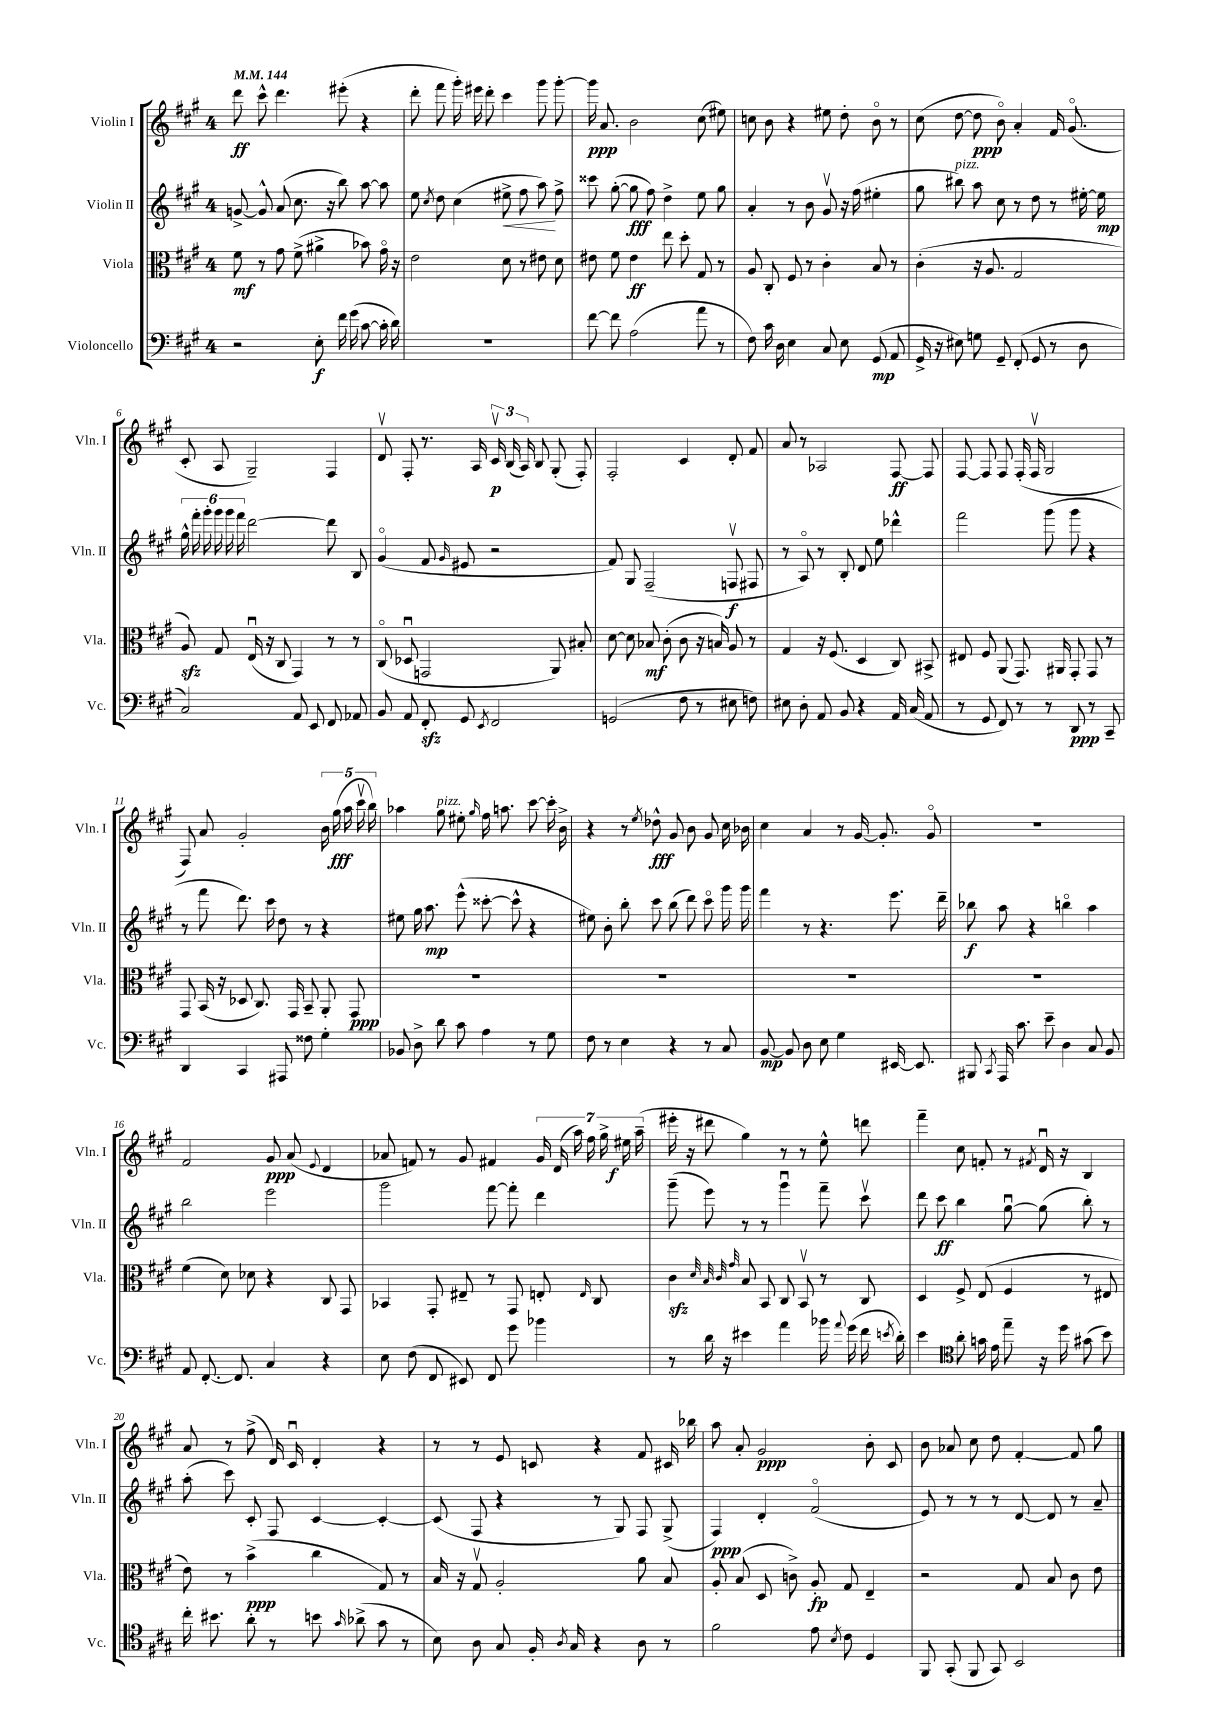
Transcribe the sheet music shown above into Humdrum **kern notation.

**kern	**dynam	**kern	**dynam	**kern	**dynam	**kern	**dynam
*part4	*part4	*part3	*part3	*part2	*part2	*part1	*part1
*staff4	*staff4	*staff3	*staff3	*staff2	*staff2	*staff1	*staff1
*I"Violoncello	*	*I"Viola	*	*I"Violin II	*	*I"Violin I	*
*I'Vc.	*	*I'Vla.	*	*I'Vln. II	*	*I'Vln. I	*
*clefF4	*	*clefC3	*	*clefG2	*	*clefG2	*
*k[f#c#g#]	*	*k[f#c#g#]	*	*k[f#c#g#]	*	*k[f#c#g#]	*
*M4/4	*	*M4/4	*	*M4/4	*	*M4/4	*
*MM144	*	*MM144	*	*MM144	*	*MM144	*
=1	=1	=1	=1	=1	=1	=1	=1
2r	.	8f#\	mf	[8gn^/	.	8ddd\	ff
.	.	8r	.	8g^^/]	.	8ccc#^^\	.
.	.	8g#\	.	(8a/	.	4.ddd\	.
.	.	(8f#^\	.	8.cc#\	.	.	.
8E'\	f	4a#X^\	.	.	.	.	.
.	.	.	.	16r	.	.	.
16f#\	.	.	.	8bb\)	.	(8eee#X'\	.
(16g#\	.	.	.	.	.	.	.
[8c#\	.	8b-X\)	.	[8aa\	.	4r	.
16c#'\]	.	16g#\	.	8aa\]	.	.	.
16d\)	.	16r	.	.	.	.	.
=2	=2	=2	=2	=2	=2	=2	=2
1r	.	2e\	.	8ee\	.	8ddd'\	.
.	.	.	.	8qcc#/	.	.	.
.	.	.	.	8dd\	.	8fff#\	.
.	.	.	.	(4cc#\	.	16ggg#'\)	.
.	.	.	.	.	.	16eee#X\	.
.	.	.	.	.	.	8ddd'\	.
!	!	!	!	!	!LO:HP:b	!	!
.	.	8d\	.	8ee#X^\	<	4ccc#\	.
.	.	8r	.	8ff#\	.	.	.
.	.	8e#X\	.	8aa\)	.	8ggg#\	.
.	.	8d\	.	8ff#^\	[	[8ggg#'\	.
=3	=3	=3	=3	=3	=3	=3	=3
[8f#\	.	8e#X\	.	8ccc##X\	.	16ggg#\]	ppp
.	.	.	.	.	.	8.a/	.
8f#\]	.	8f#\	.	([8gg#'\	.	.	.
(2A\	.	4e#\	ff	8gg#\]	fff	2b\	.
.	.	.	.	8ff#\)	.	.	.
.	.	8ee\	.	4dd^\	.	.	.
.	.	8dd'\	.	.	.	.	.
8a\	.	8G#/	.	8ee\	.	(8cc#\	.
8r	.	8r	.	8gg#\	.	8ee#X\)	.
=4	=4	=4	=4	=4	=4	=4	=4
8F#\)	.	8A/	.	4a'/	.	8ccn\	.
16c#\	.	8C#'/	.	.	.	8b\	.
16D\	.	.	.	.	.	.	.
4E\	.	8F#/	.	8r	.	4r	.
.	.	8r	.	8b\	.	.	.
8C#/	.	4c#'\	.	8g#v/	.	8ee#X\	.
8E\	.	.	.	16r	.	8dd'\	.
.	.	.	.	(16ff#\	.	.	.
(8GG#/	mp	8B/	.	4ee#X'\	.	8b\	.
8AA/	.	8r	.	.	.	8r	.
=5	=5	=5	=5	=5	=5	=5	=5
16GG#^/	.	(4c#'\	.	8gg#\	.	(8cc#\	.
16r	.	.	.	.	.	.	.
!	!	!	!	!LO:TX:a:i:t=pizz.	!	!	!
8E#X\)	.	.	.	8bb#X\)	.	[8dd\	.
8Gn\	.	16r	.	8aa\	.	8dd\]	ppp
.	.	8.A/	.	.	.	.	.
8GG#~/	.	.	.	8cc#\	.	8b\)	.
(8FF#'/	.	2G#/	.	8r	.	4a'/	.
8GG#/	.	.	.	8dd\	.	.	.
8r	.	.	.	8r	.	16f#/	.
.	.	.	.	.	.	(8.g#/	.
8D\	.	.	.	[16ee#X'\	.	.	.
.	.	.	.	16ee#\]	mp	.	.
!!LO:LB:g=z
=6	=6	=6	=6	=6	=6	=6	=6
2C#/)	.	8Azz/)	.	24gg#^^\	.	8c#'/	.
.	.	.	.	24fff#'\	.	.	.
.	.	.	.	24ggg#'\	.	.	.
.	.	8G#/	.	24ggg#\	.	8A/	.
.	.	.	.	24ggg#\	.	.	.
.	.	.	.	24fff#\	.	.	.
.	.	(16Eu/	.	[2ddd\	.	2G#~/)	.
.	.	16r	.	.	.	.	.
.	.	8C#/	.	.	.	.	.
8AA/	.	4GG#/)	.	.	.	.	.
8EE/	.	.	.	.	.	.	.
8FF#/	.	8r	.	8ddd\]	.	4F#/	.
8AA-X/	.	8r	.	8B/	.	.	.
=7	=7	=7	=7	=7	=7	=7	=7
8BB/	.	(8C#/	.	(4g#/	.	8dv/	.
8AA/	.	8D-Xu/	.	.	.	8F#'/	.
8FF#zz'/	.	2GGn/	.	8f#/	.	8.r	.
.	.	.	.	16qqg#/	.	.	.
8GG#/	.	.	.	8e#X/	.	.	.
.	.	.	.	.	.	16A/	.
8qEE/	.	.	.	.	.	.	.
2FF#/	.	.	.	2r	.	24c#v/	p
.	.	.	.	.	.	(24B/	.
.	.	.	.	.	.	24A/)	.
.	.	.	.	.	.	8B/	.
.	.	8AA/)	.	.	.	(8G#'/	.
.	.	8B#X'/	.	.	.	8F#'/)	.
=8	=8	=8	=8	=8	=8	=8	=8
(2GGn/	.	[8d\	.	8f#/)	.	2F#'/	.
.	.	8d\]	.	8G#/	.	.	.
.	.	8B-X/	mf	(2F#~/	.	.	.
.	.	(8c#'\	.	.	.	.	.
8F#\	.	8c#\	.	.	.	4c#/	.
8r	.	16r	.	.	.	.	.
.	.	16Bn/)	.	.	.	.	.
8E#X\	.	8A/	.	8Fnv/	f	8d'/	.
8Fn\)	.	8r	.	8F#X/	.	8f#/	.
=9	=9	=9	=9	=9	=9	=9	=9
8E#X\	.	4G#/	.	8r	.	8a/	.
8D'\	.	.	.	8A/)	.	8r	.
8AA/	.	16r	.	8r	.	2A-X/	.
.	.	(8.F#/	.	.	.	.	.
8BB/	.	.	.	8B'/	.	.	.
4r	.	4D/	.	8d/	.	.	.
.	.	.	.	8ee\	.	.	.
16AA/	.	8C#/)	.	4ddd-X^^\	.	[8F#/	ff
(16C#/	.	.	.	.	.	.	.
8AA/	.	8BB#X^/	.	.	.	8F#/]	.
=10	=10	=10	=10	=10	=10	=10	=10
8r	.	8E#X/	.	2fff#\	.	[8F#/	.
8GG#/	.	8F#/	.	.	.	8F#/]	.
8FF#/)	.	(8AA/	.	.	.	8F#/	.
8r	.	8.GG#/)	.	.	.	(16F#'/	.
.	.	.	.	.	.	16F#v/	.
8r	.	.	.	(8ggg#\	.	2G#/	.
.	.	16AA#X/	.	.	.	.	.
8DD/	ppp	8GG#'/	.	8ggg#\	.	.	.
8r	.	8GG#/	.	4r	.	.	.
8CC#~/	.	8r	.	.	.	.	.
!!LO:LB:g=z
=11	=11	=11	=11	=11	=11	=11	=11
4DD/	.	8GG#/	.	8r	.	8F#/)	.
.	.	(16BB/	.	8fff#\	.	8a/	.
.	.	16r	.	.	.	.	.
4CC#/	.	8D-X/	.	8.ddd\)	.	2g#'/	.
.	.	8.C#/)	.	.	.	.	.
.	.	.	.	16ccc#\	.	.	.
8AAA#X/	.	.	.	8dd\	.	.	.
.	.	16GG#/	.	.	.	.	.
8F##X\	.	8BB~/	.	8r	.	.	.
4G#'\	.	8AA'/	.	4r	.	20b\	.
.	.	.	.	.	.	(20gg#\	fff
.	.	.	.	.	.	20aa\	.
.	.	8GG#/	ppp	.	.	.	.
.	.	.	.	.	.	20ccc#v\	.
.	.	.	.	.	.	20bb\)	.
=12	=12	=12	=12	=12	=12	=12	=12
8BB-X/	.	1r	.	8ee#X\	.	4aa-X\	.
8D^\	.	.	.	16gg#\	.	.	.
.	.	.	.	8.aa\	mp	.	.
!	!	!	!	!	!	!LO:TX:a:i:t=pizz.	!
8d\	.	.	.	.	.	8gg#\	.
8c#\	.	.	.	(8eee^^\	.	8ee#X'\	.
.	.	.	.	.	.	16qqgg#/	.
4A\	.	.	.	[8ccc##X'\	.	16ff#\	.
.	.	.	.	.	.	8.aan\	.
.	.	.	.	8ccc##^^\]	.	.	.
8r	.	.	.	4r	.	[8ccc#\	.
8G#\	.	.	.	.	.	16ccc#'\]	.
.	.	.	.	.	.	16b^\	.
=13	=13	=13	=13	=13	=13	=13	=13
8F#\	.	1r	.	8ee#X\)	.	4r	.
8r	.	.	.	8b'\	.	.	.
4E\	.	.	.	8bb'\	.	8r	.
.	.	.	.	.	.	8qee/	.
.	.	.	.	8ccc#\	.	8dd-X^^\	fff
4r	.	.	.	(8bb\	.	8g#/	.
.	.	.	.	8ddd\)	.	8b\	.
8r	.	.	.	8ccc#\	.	8g#/	.
8C#/	.	.	.	16ggg#\	.	16cc#\	.
.	.	.	.	16ggg#\	.	16b-X\	.
=14	=14	=14	=14	=14	=14	=14	=14
[8BB/	mp	1r	.	4fff#\	.	4cc#\	.
8BB/]	.	.	.	.	.	.	.
8D\	.	.	.	8r	.	4a/	.
8E\	.	.	.	4.r	.	.	.
4G#\	.	.	.	.	.	8r	.
.	.	.	.	.	.	[16g#/	.
.	.	.	.	.	.	8.g#'/]	.
[16EE#X/	.	.	.	8.eee\	.	.	.
8.EE#/]	.	.	.	.	.	.	.
.	.	.	.	.	.	8g#/	.
.	.	.	.	16ddd~\	.	.	.
=15	=15	=15	=15	=15	=15	=15	=15
8BBB#X/	.	1r	.	8bb-X\	f	1r	.
8qCC#/	.	.	.	.	.	.	.
16AAA/	.	.	.	8aa\	.	.	.
8.c#\	.	.	.	.	.	.	.
.	.	.	.	4r	.	.	.
8e~\	.	.	.	.	.	.	.
4D\	.	.	.	4bbn\	.	.	.
8C#/	.	.	.	4aa\	.	.	.
8BB/	.	.	.	.	.	.	.
!!LO:LB:g=z
=16	=16	=16	=16	=16	=16	=16	=16
8AA/	.	(4f#\	.	2bb\	.	2f#/	.
[8.FF#'/	.	.	.	.	.	.	.
.	.	8d\)	.	.	.	.	.
8.FF#/]	.	.	.	.	.	.	.
.	.	8d-X\	.	.	.	.	.
4C#/	.	4r	.	2eee\	.	8g#/	ppp
.	.	.	.	.	.	(8a/	.
.	.	.	.	.	.	8qqe/	.
4r	.	8C#/	.	.	.	4d/	.
.	.	8GG#/	.	.	.	.	.
=17	=17	=17	=17	=17	=17	=17	=17
8E\	.	4BB-X/	.	2ggg#\	.	8a-X/	.
(8F#\	.	.	.	.	.	8fn/)	.
8FF#/	.	8GG#'/	.	.	.	8r	.
8EE#X/)	.	8E#X~/	.	.	.	8g#/	.
8FF#/	.	8r	.	[8fff#\	.	4f#X/	.
8g#\	.	8GG#/	.	8fff#'\]	.	.	.
4b-X\	.	8En'/	.	4ddd\	.	28g#/	.
.	.	.	.	.	.	(28d/	.
.	.	.	.	.	.	28aa\)	.
.	.	.	.	.	.	28ff#\	.
.	.	16qqE/	.	.	.	.	.
.	.	8C#/	.	.	.	.	.
.	.	.	.	.	.	28gg#^\	.
.	.	.	.	.	.	28ee#X\	f
.	.	.	.	.	.	(28aa~\	.
=18	=18	=18	=18	=18	=18	=18	=18
8r	.	4c#zz\	.	(8ggg#~\	.	16eee#X'\	.
.	.	.	.	.	.	16r	.
16d\	.	.	.	8eee\)	.	8ddd#X\	.
16r	.	.	.	.	.	.	.
.	.	32qqd/	.	.	.	.	.
.	.	32qqB/	.	.	.	.	.
.	.	32qqc#/	.	.	.	.	.
.	.	32qqg#/	.	.	.	.	.
4e#X\	.	8B/	.	8r	.	4gg#\)	.
.	.	8BB/	.	8r	.	.	.
4a\	.	8C#/	.	4ggg#u\	.	8r	.
.	.	8BBv/	.	.	.	8r	.
16b-X\	.	8r	.	8fff#~\	.	8ee^^\	.
8qqa/	.	.	.	.	.	.	.
(16g#\	.	.	.	.	.	.	.
16f#\	.	8C#/	.	8ccc#v\	.	8dddn\	.
8qen/	.	.	.	.	.	.	.
16d'\)	.	.	.	.	.	.	.
=19	=19	=19	=19	=19	=19	=19	=19
4e\	.	4D/	.	8ddd\	.	4fff#~\	.
.	.	.	.	8ccc#\	ff	.	.
*clefC4	*	*	*	*	*	*	*
8a'\	.	8F#^/	.	4bb\	.	8cc#\	.
16gn\	.	(8E/	.	.	.	8fn'/	.
16e\	.	.	.	.	.	.	.
8ee~\	.	4F#/	.	[8gg#u\	.	8r	.
.	.	.	.	.	.	8qf#X/	.
16r	.	.	.	(8gg#\]	.	16du/	.
16dd\	.	.	.	.	.	16r	.
(8g#X\	.	8r	.	8bb'\)	.	4B/	.
8b\)	.	8E#X/	.	8r	.	.	.
!!LO:LB:g=z
=20	=20	=20	=20	=20	=20	=20	=20
16cc#'\	.	8e\)	.	(8aa'\	.	8a/	.
8.b#X\	.	.	.	.	.	.	.
.	.	8r	.	8ccc#\)	.	8r	.
8a'\	.	(4b^\	ppp	8c#'/	.	(8ff#^\	.
8r	.	.	.	8F#/	.	16d/)	.
.	.	.	.	.	.	16c#u/	.
8bn\	.	4cc#\	.	[4c#/	.	4d'/	.
16qqg#/	.	.	.	.	.	.	.
(8a-X^\	.	.	.	.	.	.	.
8g#\	.	8G#/)	.	4c#'/_	.	4r	.
8r	.	8r	.	.	.	.	.
=21	=21	=21	=21	=21	=21	=21	=21
8B\)	.	16B/	.	(8c#/]	.	8r	.
.	.	16r	.	.	.	.	.
8A\	.	8G#v/	.	8F#/	.	8r	.
8G#/	.	2A'/	.	4r	.	8e/	.
16F#'/	.	.	.	.	.	8cn/	.
8qA/	.	.	.	.	.	.	.
16G#/	.	.	.	.	.	.	.
4r	.	.	.	8r	.	4r	.
.	.	.	.	8G#/)	.	.	.
8A\	.	8a\	.	8F#/	.	8f#/	.
8r	.	8B/	.	(8G#^/	.	16c#X/	.
.	.	.	.	.	.	16bb-X\	.
=22	=22	=22	=22	=22	=22	=22	=22
2f#\	.	8A'/	.	4F#/)	ppp	8aa\	.
.	.	(8B/	.	.	.	8a'/	.
.	.	8D/	.	4d'/	.	2g#/	ppp
.	.	8cn^\)	.	.	.	.	.
8e\	.	8A'/	fp	(2f#/	.	.	.
8qB/	.	.	.	.	.	.	.
8c#\	.	8G#/	.	.	.	.	.
4D/	.	4E~/	.	.	.	8b'\	.
.	.	.	.	.	.	8c#/	.
=23	=23	=23	=23	=23	=23	=23	=23
8FF#/	.	2r	.	8e/)	.	8b\	.
(8GG#'/	.	.	.	8r	.	8a-X/	.
8FF#/	.	.	.	8r	.	8cc#\	.
8GG#/)	.	.	.	8r	.	8dd\	.
2BB/	.	8G#/	.	[8d/	.	[4f#'/	.
.	.	8B/	.	8d/]	.	.	.
.	.	8c#\	.	8r	.	8f#/]	.
.	.	8e\	.	8a~/	.	8gg#\	.
==	==	==	==	==	==	==	==
*-	*-	*-	*-	*-	*-	*-	*-
